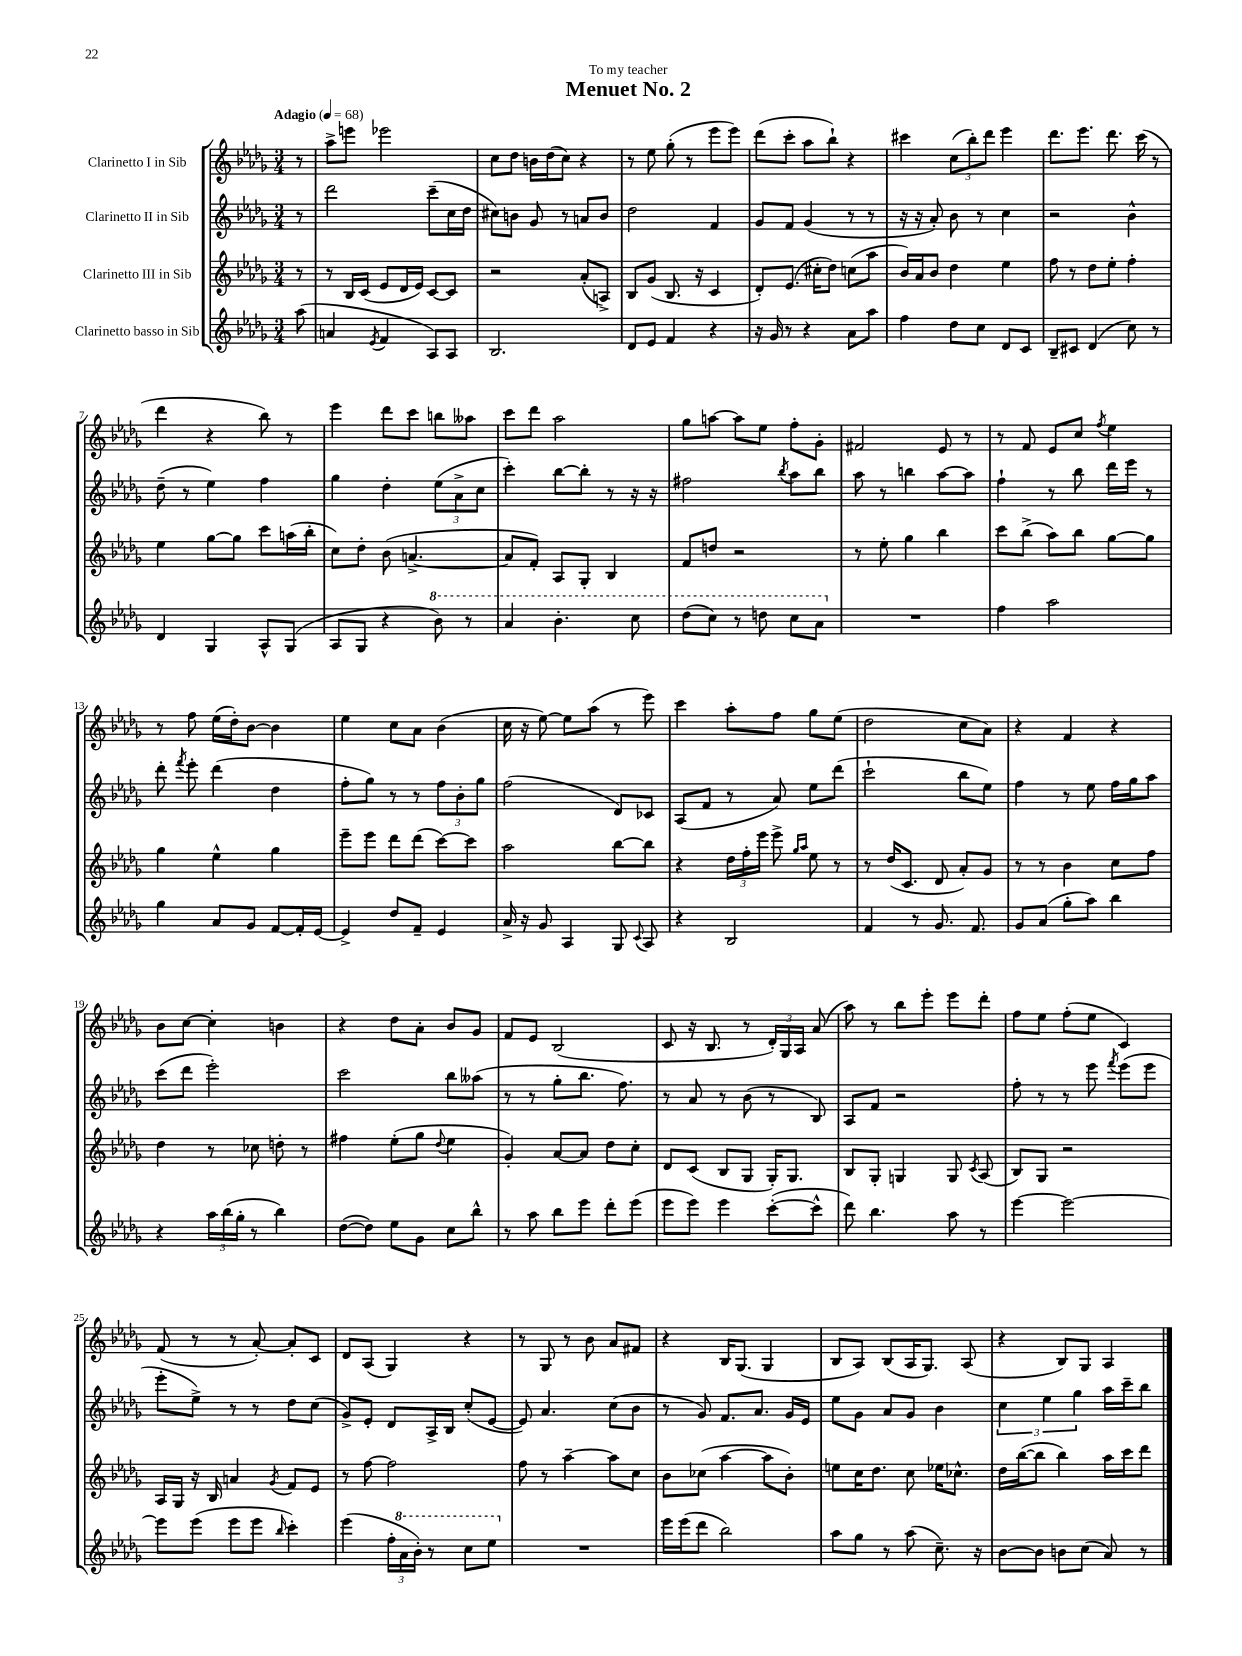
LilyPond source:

\header { title = "Menuet No. 2" dedication = "To my teacher" }
<<
\new StaffGroup <<
\new Staff = "s0" \with { instrumentName = "Clarinetto I in Sib" } {
    \clef treble \key des \major \numericTimeSignature \time 3/4 \partial 8 \tempo "Adagio" 4 = 68
    \autoBeamOff r8 |
    aes''8[-> e'''8] ees'''2 |
    c''8[ des''8] b'16[ des''16( c''8]) r4 |
    r8 ees''8 ges''8-.( r8 ees'''8[ ees'''8]) |
    des'''8[( c'''8]-. aes''8[ bes''8]-!) r4 |
    cis'''4 \tuplet 3/2 { c''8[( bes''8-.) des'''8] } ees'''4 |
    des'''8.[ ees'''8.] des'''8. c'''16( r8 |
    des'''4 r4 bes''8) r8 |
    ees'''4 des'''8[ c'''8] b''8[ aeses''8] |
    c'''8[ des'''8] aes''2 |
    ges''8[ a''8]~ a''8[ ees''8] f''8[-. ges'8]-. |
    fis'2 ees'8 r8 |
    r8 f'8 ees'8[ c''8] \acciaccatura { f''8 } ees''4 |
    r8 f''8 ees''16[( des''16-.) bes'8]~ bes'4 |
    ees''4 c''8[ aes'8] bes'4( |
    c''16 r16 ees''8~) ees''8[ aes''8]( r8 ees'''8) |
    c'''4 aes''8[-. f''8] ges''8[ ees''8]( |
    des''2 c''8[ aes'8]) |
    r4 f'4 r4 |
    bes'8[ c''8]~ c''4-. b'4 |
    r4 des''8[ aes'8]-. bes'8[ ges'8] |
    f'8[ ees'8] bes2( |
    c'8 r16 bes8. r8 \tuplet 3/2 { des'16[-.) ges16 aes16] } aes'8( |
    aes''8) r8 bes''8[ ees'''8]-. ees'''8[ des'''8]-. |
    f''8[ ees''8] f''8[-.( ees''8] c'4) |
    f'8( r8 r8 aes'8~-.) aes'8[-. c'8] |
    des'8[ aes8]( ges4) r4 |
    r8 ges8 r8 bes'8 aes'8[ fis'8] |
    r4 bes16[ ges8.]( ges4 |
    bes8[ aes8]) bes8[( aes16 ges8.]) aes8( |
    r4 bes8[) ges8] aes4 \bar "|." |
}
\new Staff = "s1" \with { instrumentName = "Clarinetto II in Sib" } {
    \clef treble \key des \major \numericTimeSignature \time 3/4 \partial 8
    \autoBeamOff r8 |
    des'''2 c'''8[--( c''16 des''16] |
    cis''8[) b'8] ges'8 r8 a'8[ b'8] |
    des''2 f'4 |
    ges'8[ f'8] ges'4( r8 r8 |
    r16 r16 aes'8-.) bes'8 r8 c''4 |
    r2 bes'4-^ |
    des''8--( r8 ees''4) f''4 |
    ges''4 des''4-. \tuplet 3/2 { ees''8[( aes'8-> c''8] } |
    c'''4-.) bes''8[~ bes''8]-. r8 r16 r16 |
    fis''2 \acciaccatura { bes''8 } aes''8[ bes''8] |
    aes''8 r8 b''4 aes''8[~ aes''8] |
    f''4-! r8 bes''8 des'''16[ ees'''16] r8 |
    des'''8-. \acciaccatura { f'''8 } ees'''8-. des'''4( des''4 |
    f''8[-. ges''8]) r8 r8 \tuplet 3/2 { f''8[ bes'8-. ges''8] } |
    f''2( des'8[) ces'8] |
    aes8[( f'8] r8 aes'8) ees''8[ des'''8]( |
    c'''2-! bes''8[ ees''8]) |
    f''4 r8 ees''8 f''16[ ges''16 aes''8] |
    c'''8[( des'''8] ees'''2-.) |
    c'''2 bes''8[ aeses''8]( |
    r8 r8 ges''8[-. bes''8.] f''8.) |
    r8 aes'8 r8 bes'8( r8 bes8) |
    aes8[ f'8] r2 |
    f''8-. r8 r8 ees'''8 \acciaccatura { f'''8 } ees'''8[( ees'''8] |
    ees'''8[-. ees''8]->) r8 r8 des''8[ c''8]( |
    ges'8[->) ees'8]-. des'8[ aes16-> bes16] c''8[-.( ees'8]~ |
    ees'8) aes'4. c''8[( bes'8] |
    r8 ges'8) f'8.[ aes'8.] ges'16[ ees'16] |
    ees''8[ ges'8] aes'8[ ges'8] bes'4 |
    \tuplet 3/2 { c''4 ees''4 ges''4 } aes''16[ c'''16-- bes''8] \bar "|." |
}
\new Staff = "s2" \with { instrumentName = "Clarinetto III in Sib" } {
    \clef treble \key des \major \numericTimeSignature \time 3/4 \partial 8
    \autoBeamOff r8 |
    r8 bes16[ c'16]( ees'8[ des'16 ees'16]) c'8[~ c'8] |
    r2 aes'8[-.( a8]->) |
    bes8[ ges'8]( bes8. r16 c'4 |
    des'8[-.) ees'8.]( cis''16[-. des''8]) c''8[( aes''8] |
    bes'16[) aes'16 bes'8] des''4 ees''4 |
    f''8 r8 des''8[ ees''8]-. f''4-. |
    ees''4 ges''8[~ ges''8] c'''8[ a''16( bes''16]-. |
    c''8[) des''8]-. bes'8( a'4.~-> |
    a'8[ f'8]-.) aes8[ ges8]-. bes4 |
    f'8[ d''8] r2 |
    r8 ees''8-. ges''4 bes''4 |
    c'''8[ bes''8]->( aes''8[) bes''8] ges''8[~ ges''8] |
    ges''4 ees''4-^ ges''4 |
    ees'''8[-- ees'''8] des'''8[ des'''8]( c'''8[~) c'''8] |
    aes''2 bes''8[~ bes''8] |
    r4 \tuplet 3/2 { des''16[ f''16-. ees'''16] } ees'''8-> \grace { ges''16[ aes''16] } ees''8 r8 |
    r8 des''16[( c'8.] des'8 aes'8[-.) ges'8] |
    r8 r8 bes'4 c''8[ f''8] |
    des''4 r8 ces''8 d''8-. r8 |
    fis''4 ees''8[-.( ges''8] \appoggiatura { des''8 } ees''4 |
    ges'4-.) aes'8[~ aes'8] des''8[ c''8]-. |
    des'8[ c'8]( bes8[ ges8] ges16[-.) ges8.] |
    bes8[ ges8]-. g4 g8 \acciaccatura { c'8 } aes8( |
    bes8[) ges8] r2 |
    aes16[ ges16] r16 bes16 a'4 \acciaccatura { ges'8 } f'8[ ees'8] |
    r8 f''8~ f''2 |
    f''8 r8 aes''4~-- aes''8[ c''8] |
    bes'8[ ces''8]( aes''4~ aes''8[ bes'8]-.) |
    e''8[ c''16 des''8.] c''8 ees''16[ ces''8.]-^ |
    des''16[ bes''16~( bes''8] bes''4) aes''16[ c'''16 des'''8] \bar "|." |
}
\new Staff = "s3" \with { instrumentName = "Clarinetto basso in Sib" } {
    \clef treble \key des \major \numericTimeSignature \time 3/4 \partial 8
    \autoBeamOff aes''8( |
    a'4 \acciaccatura { ees'8 } f'4 aes8[) aes8] |
    bes2. |
    des'8[ ees'8] f'4 r4 |
    r16 ges'16 r8 r4 aes'8[ aes''8] |
    f''4 des''8[ c''8] des'8[ c'8] |
    bes8[-- cis'8] des'4( c''8) r8 |
    des'4 ges4 aes8[-^ ges8]( |
    aes8[ ges8] r4 \ottava #1 bes''8) r8 |
    aes''4 bes''4.-. c'''8 |
    des'''8[( c'''8]) r8 d'''8 c'''8[ aes''8] \ottava #0 |
    R2. |
    f''4 aes''2 |
    ges''4 aes'8[ ges'8] f'8[~ f'16-. ees'16]~ |
    ees'4-> des''8[ f'8]-- ees'4 |
    aes'16-> r16 ges'8 aes4 ges8 \appoggiatura { c'8 } aes8 |
    r4 bes2 |
    f'4 r8 ges'8. f'8. |
    ges'8[ aes'8]( ges''8[-. aes''8]) bes''4 |
    r4 \tuplet 3/2 { aes''16[ bes''16( ges''16]-. } r8 bes''4) |
    des''8[~( des''8]) ees''8[ ges'8] c''8[ bes''8]-^ |
    r8 aes''8 bes''8[ ees'''8] des'''8[-. ees'''8]( |
    ees'''8[ ees'''8]) ees'''4 c'''8[~-.( c'''8]-^ |
    des'''8) bes''4. aes''8 r8 |
    ees'''4~ ees'''2~ |
    ees'''8[ ees'''8]( ees'''8[ ees'''8] \grace { bes''16 } c'''4-.) |
    ees'''4( \tuplet 3/2 { f''16[-. \ottava #1 aes''16 bes''16]-.) } r8 c'''8[ ees'''8] \ottava #0 |
    R2. |
    ees'''16[ ees'''16( des'''8] bes''2) |
    aes''8[ ges''8] r8 aes''8( c''8.--) r16 |
    bes'8[~ bes'8] b'8[ c''8]( aes'8) r8 \bar "|." |
}
>>
>>
